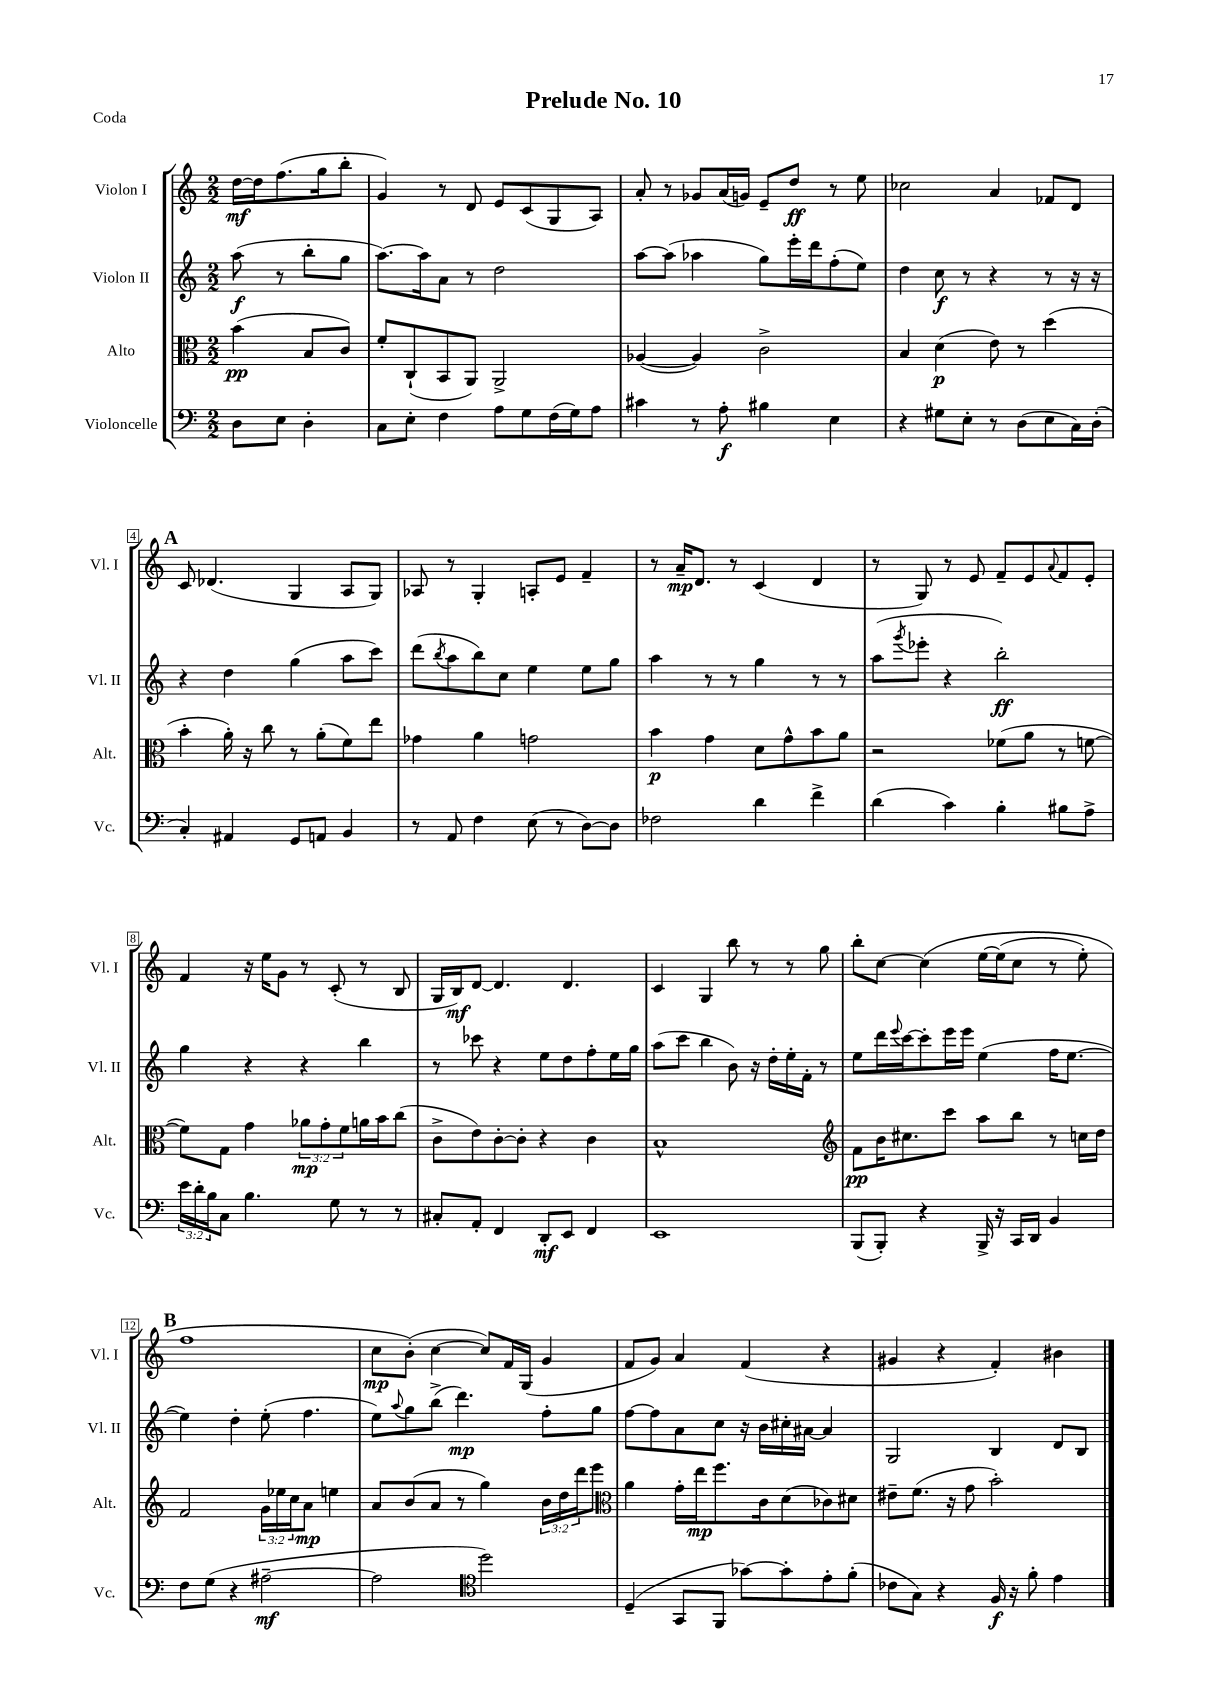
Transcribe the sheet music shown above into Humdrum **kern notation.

**kern	**kern	**kern	**kern
*staff4	*staff3	*staff2	*staff1
*clefF4	*clefC3	*clefG2	*clefG2
*k[]	*k[]	*k[]	*k[]
*M2/2	*M2/2	*M2/2	*M2/2
8D	(4b	(8aa	[16dd
.	.	.	16dd]
8E	.	8r	(8.ff
4D'	8B	8bb'	.
.	.	.	16gg
.	8c)	8gg	8bb'
=	=	=	=
8C	8f'	[8.aa)	4g)
8E'	(8C`	.	.
.	.	16aa]	.
4F	8BB	8a	8r
.	8AA)	8r	8d
8A	2AA^	2dd	8e
8G	.	.	(8c
(16F	.	.	8G
16G)	.	.	.
8A	.	.	8A)
=	=	=	=
4c#	([4A-	[8aa	8a'
.	.	(8aa]	8r
8r	4A-])	4aa-	8g-
8A'	.	.	(16a
.	.	.	16g)
4B#	2c^	8gg)	8e~
.	.	16eee'	8dd
.	.	16ddd	.
4E	.	(8ff'	8r
.	.	8ee)	8ee
=	=	=	=
4r	4B	4dd	2cc-
8G#	(4d	8cc	.
8E'	.	8r	.
8r	8e)	4r	4a
(8D	8r	.	.
8E	(4dd	8r	8f-
16C)	.	16r	8d
(16D'	.	16r	.
=	=	=	=
4C')	4b'	4r	8c
.	.	.	(4.d-
4AA#	16a')	4dd	.
.	16r	.	.
.	8cc	.	.
8GG	8r	(4gg	4G
8AA	(8a'	.	.
4BB	8f)	8aa	8A
.	8ee	8ccc)	8G)
=	=	=	=
8r	4g-	(8ddd	8A-
.	.	8qbb	.
8AA	.	8aa	8r
4F	4a	8bb)	4G'
.	.	8cc	.
(8E	2g	4ee	8A'
8r	.	.	8e
[8D)	.	8ee	4f~
8D]	.	8gg	.
=	=	=	=
2F-	4b	4aa	8r
.	.	.	16a~
.	.	.	8.d
.	4g	8r	.
.	.	8r	8r
4d	8d	4gg	(4c
.	8g^^	.	.
4f^	8b	8r	4d
.	8a	8r	.
=	=	=	=
(4d	2r	(8aa	8r
.	.	8qggg	.
.	.	8eee-'	8G)
4c)	.	4r	8r
.	.	.	8e
4B'	(8f-	2bb')	8f~
.	8a	.	8e
.	.	.	8qqa
8B#	8r	.	8f
8A^	[8f	.	8e'
=	=	=	=
24e	8f])	4gg	4f
24d'	.	.	.
24B	.	.	.
8C	8G	.	.
4.B	4g	4r	16r
.	.	.	16ee
.	.	.	8g
.	12a-	4r	8r
.	12g'	.	.
8G	.	.	(8c'
.	12f	.	.
8r	16a	4bb	8r
.	16b	.	.
8r	(8cc	.	8B
=	=	=	=
8C#'	8c^	8r	16G
.	.	.	16B)
8AA'	8e)	8ccc-	[8d
4FF	[8c'	4r	4.d]
.	8c']	.	.
8DD'	4r	8ee	.
8EE	.	8dd	4.d
4FF	4c	8ff'	.
.	.	16ee	.
.	.	16gg	.
=	=	=	=
1EE	1B^^	(8aa	4c
.	.	8ccc	.
.	.	4bb	4G
.	.	8b)	8bb
.	.	16r	8r
.	.	16dd'	.
.	.	16ee'	8r
.	.	16f'	.
.	.	8r	8gg
=	=	=	=
*	*clefG2	*	*
(8BBB	8f	8ee	8bb'
8BBB')	16b	16ddd	[8cc
.	.	8qqeee	.
.	8.cc#	[16ccc	.
4r	.	8ccc']	&(4cc]
.	8ccc	16eee	.
.	.	16eee	.
16BBB^	8aa	(4ee	[16ee
16r	.	.	(16ee]
16CC	8bb	.	8cc
16DD	.	.	.
4BB	8r	16ff	8r
.	.	[8.ee	.
.	16cc	.	8ee')
.	16dd	.	.
=	=	=	=
8F	2f	4ee])	1ff
(8G	.	.	.
4r	.	4dd'	.
[2A#~	24g	(8ee'	.
.	24ee-	.	.
.	24cc	.	.
.	8a	4.ff	.
.	4ee	.	.
=	=	=	=
2A#]	8a	8ee)	8cc
.	.	8qqaa	.
.	(8b	8gg	(8b'&)
.	8a	(8bb^	[4cc
.	8r	4.ddd)	.
*clefC4	*	*	*
2dd)	4gg)	.	8cc])
.	.	.	16f
.	.	.	(16G
.	24b	8ff'	4g
.	24dd	.	.
.	24ddd	.	.
.	8eee	8gg	.
=	=	=	=
*	*clefC3	*	*
(4D~	4a	[8ff	8f
.	.	8ff]	8g)
8GG	16g'	8a	4a
.	16ee	.	.
8FF	8.ff	8cc	.
[8g-)	.	16r	(4f
.	16c	16b	.
8g-']	(8d	16cc#'	.
.	.	[16a#	.
8e'	8c-)	4a#]	4r
(8f'	8d#	.	.
=	=	=	=
8c-	8e#~	2G	4g#
8G)	(8.f	.	.
4r	.	.	4r
.	16r	.	.
.	8g	.	.
16F	2b')	4B	4f')
16r	.	.	.
8f'	.	.	.
4e	.	8d	4b#
.	.	8B	.
==	==	==	==
*-	*-	*-	*-
